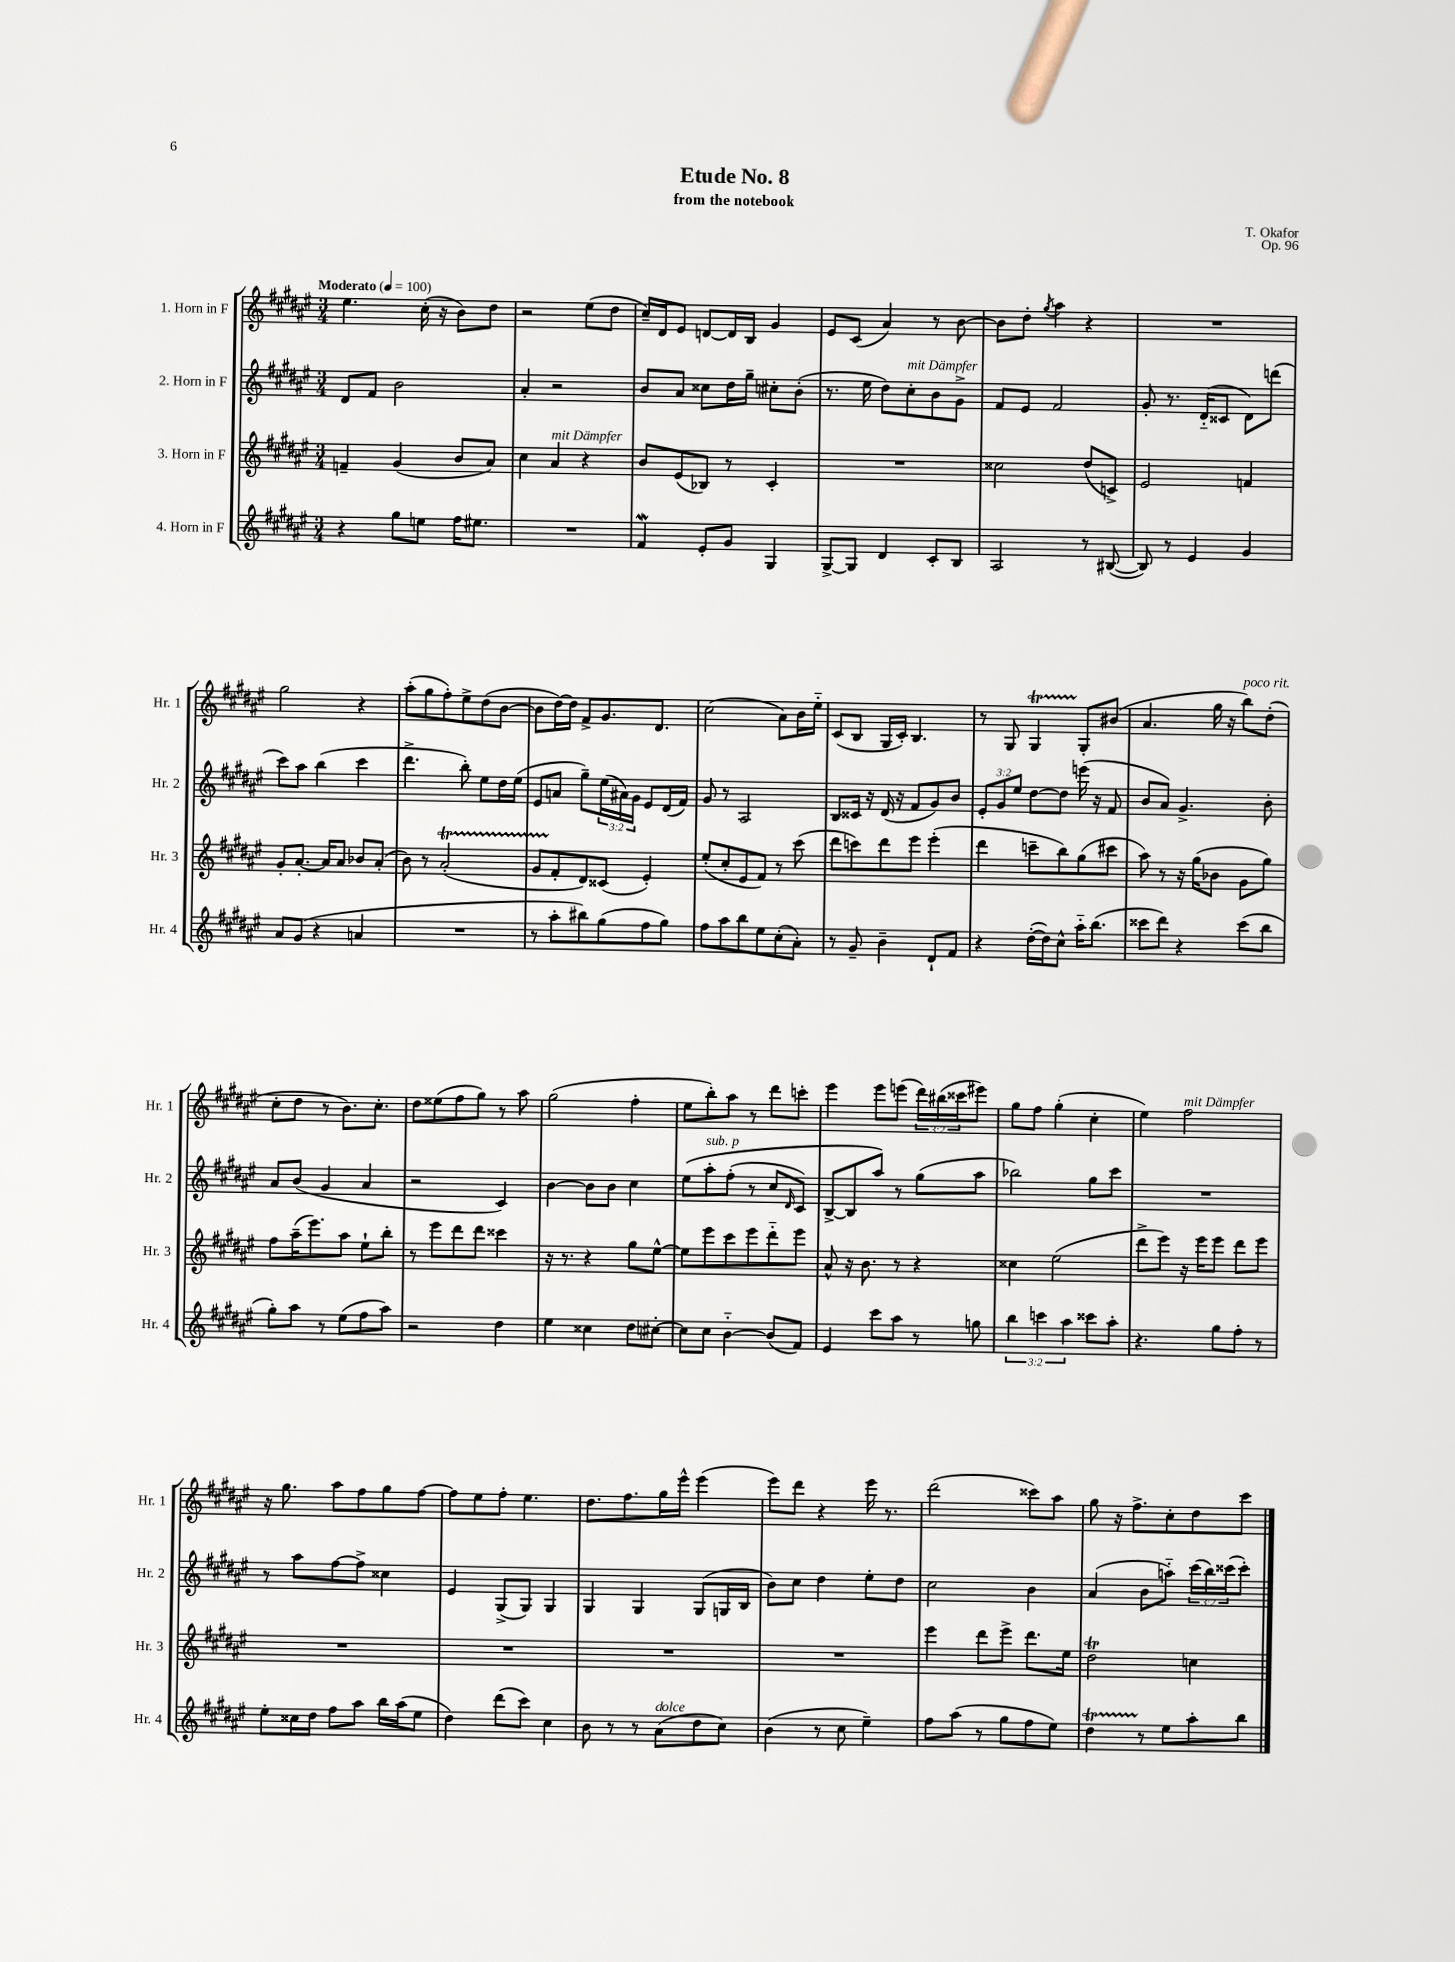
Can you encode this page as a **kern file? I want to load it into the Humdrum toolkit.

**kern	**kern	**kern	**kern
*part4	*part3	*part2	*part1
*staff4	*staff3	*staff2	*staff1
*I"4. Horn in F	*I"3. Horn in F	*I"2. Horn in F	*I"1. Horn in F
*I'Hr. 4	*I'Hr. 3	*I'Hr. 2	*I'Hr. 1
*clefG2	*clefG2	*clefG2	*clefG2
*k[f#c#g#d#a#e#]	*k[f#c#g#d#a#e#]	*k[f#c#g#d#a#e#]	*k[f#c#g#d#a#e#]
*M3/4	*M3/4	*M3/4	*M3/4
*MM100	*MM100	*MM100	*MM100
=1	=1	=1	=1
!	!	!	!LO:TX:a:B:t=Moderato
4r	4fn~/	8d#/L	4.ee#\
.	.	8f#/J	.
8gg#\L	(4g#/	2b\	.
8een\J	.	.	(16cc#'\
.	.	.	16r
16ff#\KL	8b/L	.	8b\L)
8.ee#X\J	.	.	.
.	8a#/J)	.	8dd#\J
=2	=2	=2	=2
2.r	4cc#\	4a#'/	2r
!	!LO:TX:a:i:t=mit Dämpfer	!	!
.	4a#/	2r	.
.	4r	.	(8ee#\L
.	.	.	8dd#\J
=3	=3	=3	=3
4f#w/	8b/L	8b/L	16cc#~/LL)
.	.	.	16d#/J
.	(8e#/	8a#/J	8e#/J
8e#'/L	8B-X/J)	8cc##X\L	[8dn/L
8g#/J	8r	16dd#\L	16d/L]
.	.	16gg#~\JJ	16B/JJ
4G#/	4c#'/	8cc#X'\L	4g#/
.	.	(8b'\J	.
=4	=4	=4	=4
[8G#^/L	2.r	8.r	8e#/L
8G#/J]	.	.	(8c#/J
.	.	16ee#\	.
4d#/	.	8dd#\L)	4a#/)
!	!	!LO:TX:a:i:t=mit Dämpfer	!
.	.	8cc#'\	.
8c#'/L	.	8b\	8r
8B/J	.	8g#^\J	[8b\
=5	=5	=5	=5
2A#/	2cc##X\	8f#/L	8b\L]
.	.	8e#/J	8dd#'\J
.	.	.	8qgg#/
.	.	2f#/	4aa#\
8r	(8dd#/L	.	4r
([8B#X/	8cn^/J)	.	.
=6	=6	=6	=6
8B#/])	2e#/	8g#'/	2.r
8r	.	8.r	.
4e#/	.	.	.
.	.	(16d#/KL	.
.	.	8c##X/J	.
4g#/	4fn/	8d#\L)	.
.	.	(8dddn\J	.
!!LO:LB:g=z
=7	=7	=7	=7
8a#/L	8g#'/L	8ccc#\L)	2gg#\
(8g#/J	[8.a#'/J	8aa#\J	.
4r	.	(4bb\	.
.	16a#/KL]	.	.
.	8a#/J	.	.
4an/	8b-X/L	4ccc#\	4r
.	(8a#'/J	.	.
=8	=8	=8	=8
2.r	8b\)	4.ddd#^\	(8aa#'\L
.	8r	.	8gg#\
.	(2a#t'/	.	8ff#'\)
.	.	8bb'\)	8ee#^\
.	.	8ee#\L	(8dd#\
.	.	16dd#\L	[8b\J
.	.	(16ee#\JJ	.
=9	=9	=9	=9
8r	8g#TTT/L	8e#/L	8b\L]
8aa#'\L	8f#'/	8an/J	[16dd#\L)
.	.	.	16dd#\JJ]
8bb#X\)	8d#/)	8gg#~\L)	8f#^/L
(8gg#\	(8c##X/J	(24ee#\L	8.g#/
.	.	24a#X\)	.
.	.	24g#\JJ	.
8ff#\	4e#'/)	8e#/L	.
.	.	.	8.d#/J
8gg#\J)	.	(16d#/L	.
.	.	16f#/JJ)	.
=10	=10	=10	=10
8ff#\L	(8ee#'/L	8g#/	(2cc#\
8aa#\	8cc#'/	8r	.
8bb\	8e#/	2A#/	.
8ee#\	8f#/J)	.	.
(8cc#'\	8r	.	8a#\L)
8a#'\J)	(8ccc#\	.	16b\L
.	.	.	16ee#\JJ
=11	=11	=11	=11
8r	8ddd#\L	8B/L	(8c#/L
8g#~/	8cccn\)	16c##X/Jk	8B/J
.	.	16r	.
4b~\	8ddd#\	(16d#/	16G#/LL
.	.	16r	16c#'/JJ)
.	8eee#\J	8f#/L	4.B/
8d#`/L	(4eee#'\	8g#/)	.
8f#/J	.	8b/J	.
=12	=12	=12	=12
4r	4ddd#\	12e#'/L	8r
.	.	12g#/	.
.	.	.	8G#/
.	.	12ee#/J	.
([16dd#'\LL	8cccn~\L	[8dd#\L	4G#T/
16dd#\J])	.	.	.
8cc#^^\J	8bb\)	8dd#\J]	.
16aa#\KL	(8gg#\	(16eeen\	8G#'/L
(8.bb\J	.	16r	.
.	8ccc#X\J	8f#/	(8b#X/J
=13	=13	=13	=13
8ccc##X\L	8aa#\)	8b/L	4.a#/
8ddd#\J)	8r	8a#/J)	.
4r	16r	4.g#^/	.
.	(16gg#\KL	.	.
.	8b-X\J	.	16gg#\
.	.	.	16r
!	!	!	!LO:TX:a:i:t=poco rit.
(8ccc##\L	8g#\L	.	8bb\L)
8bb\J	8gg#\J)	8b'\	(8dd#'\J
!!LO:LB:g=z
=14	=14	=14	=14
8gg#'\L)	8ff#\L	8a#/L	8cc#'\L
8aa#\J	(16aa#~\K	(8b/J	8dd#\J
.	8.eee#\)	.	.
8r	.	4g#/	8r
(8ee#\L	8aa#\J	.	8.b\L)
8ff#\	8ee#`\L	4a#/	.
.	.	.	8.cc#'\J
8aa#\J)	8bb'\J	.	.
=15	=15	=15	=15
2r	8r	2r	8dd#\L
.	8eee#\L	.	(8ee##X\
.	8ddd#\	.	8ff#\
.	8ddd#\J	.	8gg#\J)
4dd#\	4ccc##X\	4c#/)	8r
.	.	.	8aa#\
=16	=16	=16	=16
4ee#\	16r	[4b\	(2gg#\
.	8.r	.	.
4cc##X\	4r	8b\L]	.
.	.	8b\J	.
8dd#\L	8gg#\L	4cc#\	4ff#'\
[8cc#X'\J	[8ee#^^\J	.	.
=17	=17	=17	=17
8cc#\L]	8ee#\L]	(8ee#\L	8ee#\L
!	!	!LO:TX:a:i:t=sub. p	!
8cc#\J	8eee#\	8aa#'\	8bb'\)
[4b\	8ccc#\	(8ff#'\J	8aa#\J
.	8eee#\	8r	8r
(8b/L]	8ddd#\	8cc#/L	8ddd#\L
.	.	16qqd#/	.
8f#/J)	8eee#\J	8c#/J)	8cccn'\J
=18	=18	=18	=18
4e#/	8a#^^/	[8B^/L	4eee#\
.	16r	8B/]	.
.	8.b\	.	.
8ccc#\L	.	8aa#/J)	8eee#\L
8aa#\J	8r	8r	(8eeen\J
8r	4r	(8gg#\L	24ddd#\LL)
.	.	.	(24bb#X\
.	.	.	24ccc##X\J
8ggn\	.	8aa#\J	8eee#X\J)
=19	=19	=19	=19
6bb\	4cc##X\	2bb-X\)	8gg#\L
.	.	.	8ff#\J
6cccn\	.	.	.
.	(2ee#\	.	(4gg#'\
6aa#\	.	.	.
8ccc##X\L	.	8gg#\L	4cc#'\
8aa#'\J	.	8ccc#\J	.
=20	=20	=20	=20
4.r	8ddd#^\L	2.r	4ee#\)
.	8eee#\J)	.	.
!	!	!	!LO:TX:a:i:t=mit Dämpfer
.	16r	.	2ff#\
.	16eee#\KL	.	.
8gg#\L	8eee#\J	.	.
8ff#'\J	8ddd#\L	.	.
8r	8eee#\J	.	.
!!LO:LB:g=z
=21	=21	=21	=21
8ee#'\L	2.r	8r	16r
.	.	.	8.gg#\
16cc##X\L	.	8aa#\L	.
16dd#\JJ	.	.	.
8ff#\L	.	[8ff#\	8aa#\L
8aa#\J	.	8ff#^\J]	8ff#\
16bb\LL	.	4cc##X\	8gg#\
(16aa#\J	.	.	.
8ee#\J	.	.	[8ff#\J
=22	=22	=22	=22
4dd#\)	2.r	4e#/	8ff#\L]
.	.	.	8ee#\
(8ddd#\L	.	(8G#^/L	8ff#'\J
8ccc#\J)	.	8G#/J)	4.ee#\
4cc#\	.	4G#/	.
=23	=23	=23	=23
8b\	2.r	4G#/	8.dd#\L
8r	.	.	.
.	.	.	8.ff#\
8r	.	4G#/	.
!LO:TX:a:i:t=dolce	!	!	!
(8a#\L	.	.	16gg#\L
.	.	.	16eee#^^\JJ
8dd#\	.	(8G#/L	(4eee#\
8cc#\J)	.	16Gn/L	.
.	.	16B/JJ	.
=24	=24	=24	=24
(4b\	2.r	8b\L)	8eee#\L)
.	.	8cc#\J	8ddd#\J
8r	.	4dd#\	4r
8cc#\	.	.	.
4ee#~\)	.	8ee#'\L	16eee#\
.	.	.	8.r
.	.	8dd#\J	.
=25	=25	=25	=25
8ff#\L	4eee#\	2cc#\	(2ddd#\
(8aa#\J	.	.	.
8r	8ddd#\L	.	.
8gg#\L	8eee#^\J	.	.
8ff#\	8.ddd#\L	4b\	8ccc##X\L)
8ee#\J)	.	.	8aa#\J
.	16ee#\Jk	.	.
=26	=26	=26	=26
4dd#T\	2dd#T\	(4a#/	8gg#\
.	.	.	16r
.	.	.	8.ff#^\L
8r	.	8b\L	.
8ee#\L	.	8aan\J)	8cc#'\
8aa#'\	4ccn\	(24ccc#\LL	8dd#\
.	.	24bb\)	.
.	.	(24ccc##X\J	.
8bb\J	.	8ccc##'\J)	8ccc#\J
==	==	==	==
*-	*-	*-	*-
